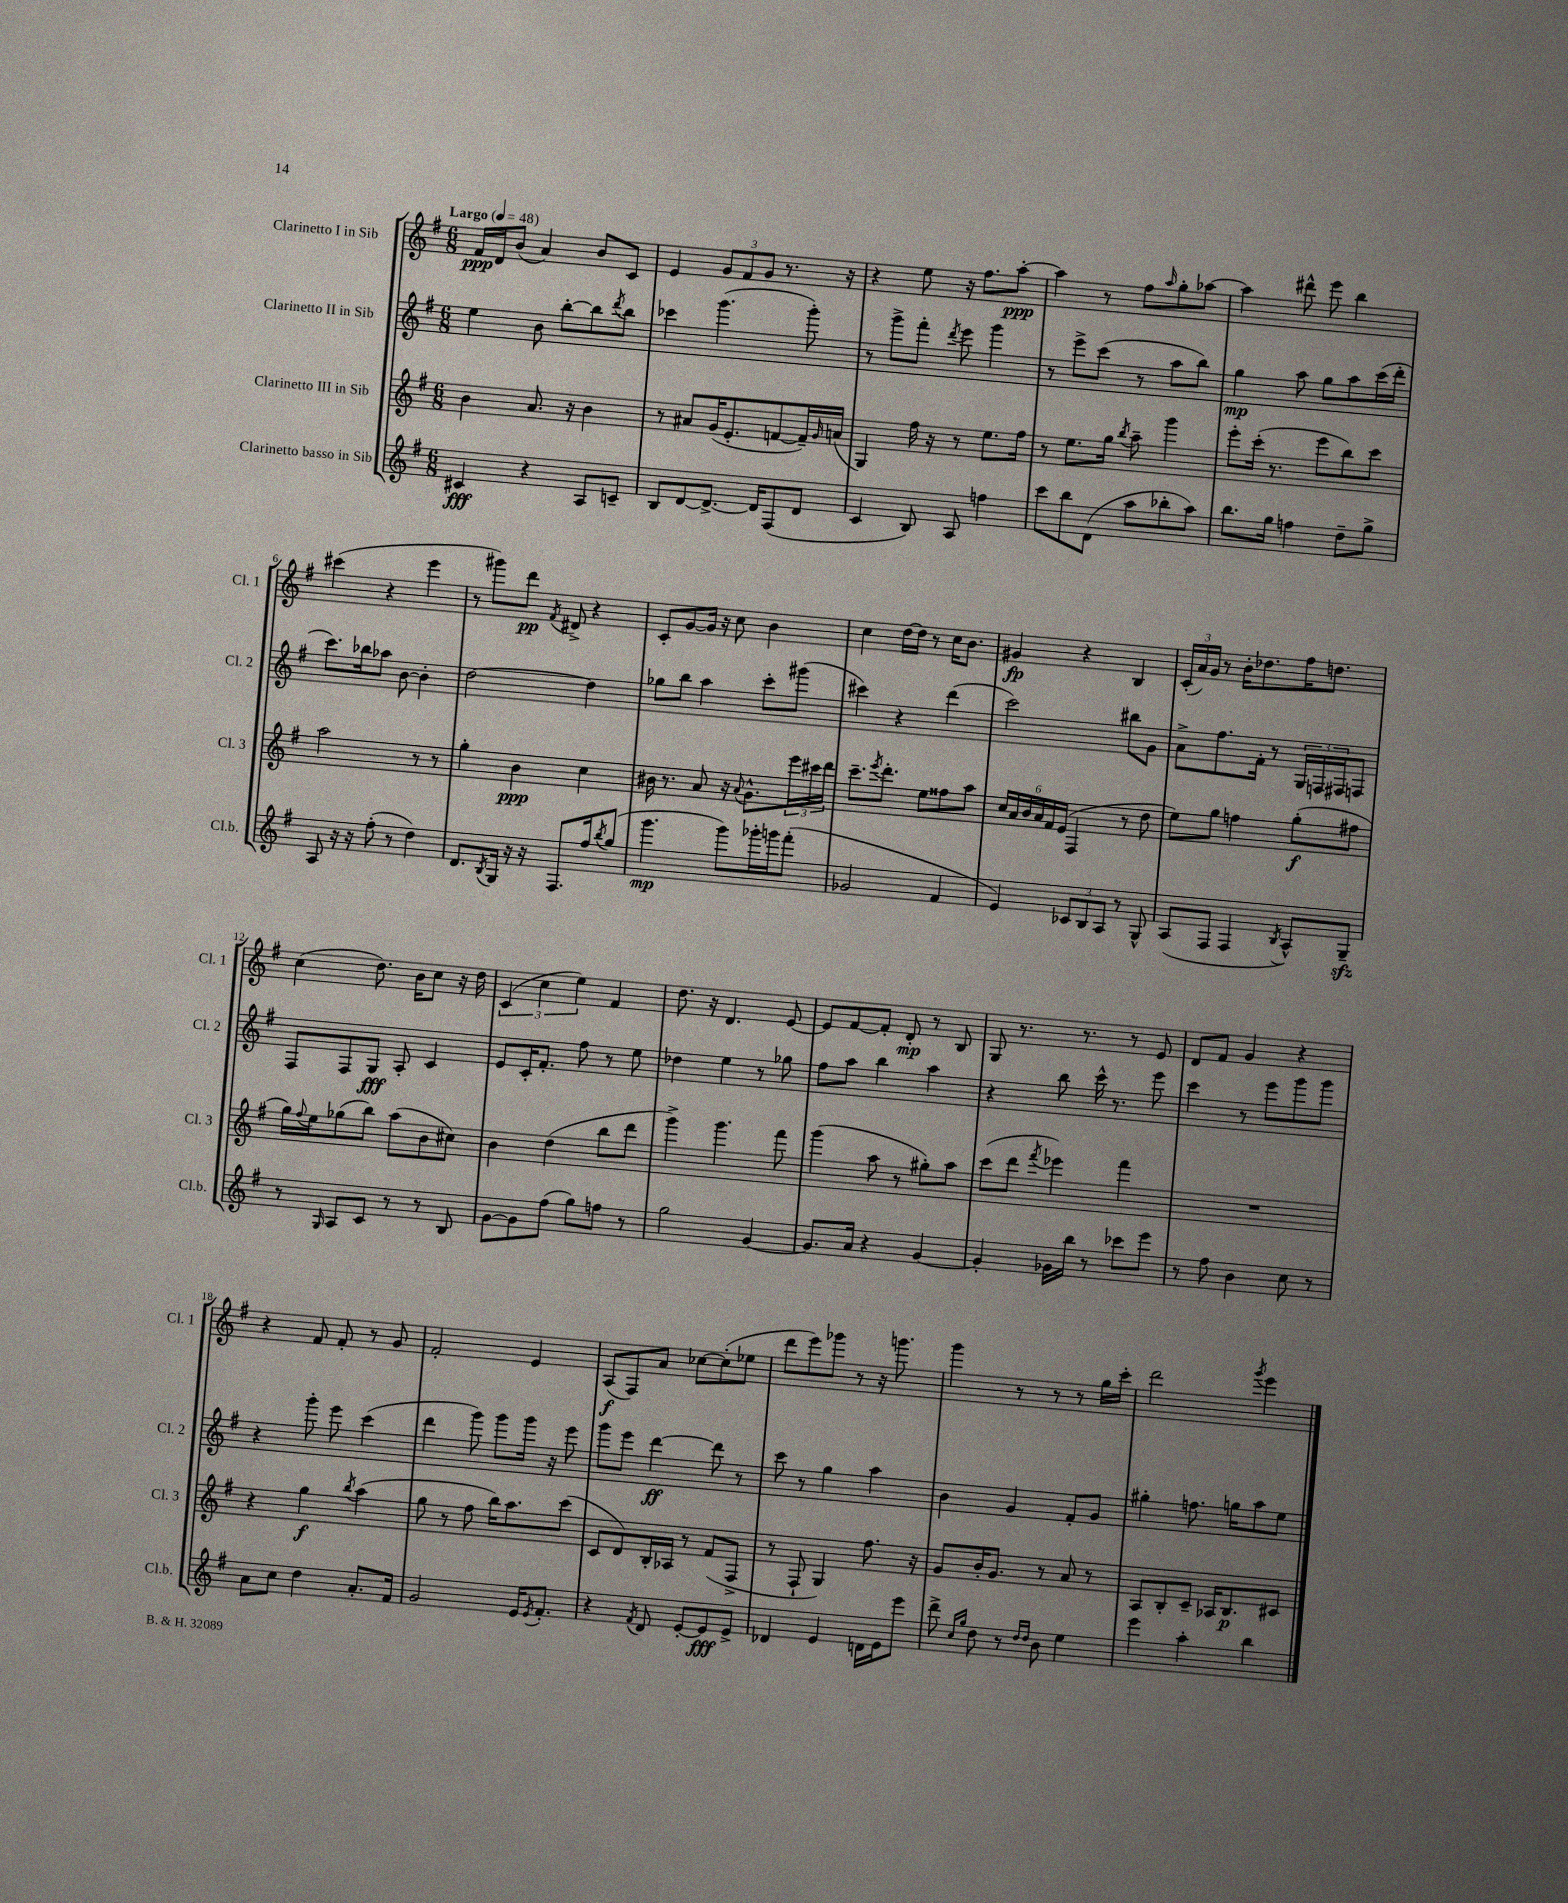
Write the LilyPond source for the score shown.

<<
\new StaffGroup <<
\new Staff = "s0" \with { instrumentName = "Clarinetto I in Sib" shortInstrumentName = "Cl. 1" } {
    \clef treble \key g \major \numericTimeSignature \time 6/8 \tempo "Largo" 4 = 48
    fis'16\ppp d'16 b'8( a'4) b'8 c'8 |
    e'4 \tuplet 3/2 { g'8 fis'8 g'8 } r8. r16 |
    r4 e''8 r16 fis''8. a''8~-.\ppp |
    a''4 r8 fis''8 \grace { a''16 } g''8-. aes''8~ |
    aes''4 dis'''8-^ e'''8 b''4 |
    cis'''4( r4 e'''4 |
    r8 gis'''8) d'''8\pp \acciaccatura { fis'8 } dis'8-> r4 |
    c'8-. g'8~ g'16 r16 c''8 b'4 |
    c''4 d''16~ d''16 r8 c''16 b'8. |
    gis'4\fp r4 b4 |
    \tuplet 3/2 { c'16-.( a'16) g'16 } r8 b'16-. des''8. fis''16 d''8. |
    c''4( d''8.) b'16 c''8 r16 d''16 |
    \tuplet 3/2 { c'4( c''4 e''4) } fis'4 |
    d''8. r16 d'4. e'8~ |
    e'8 fis'8~ fis'8-. d'8-.\mp r8 b8 |
    g8 r8. r8. r8 e'8 |
    d'8 fis'8 g'4 r4 |
    r4 fis'8 fis'8-. r8 g'8 |
    fis'2-. e'4 |
    a8\f( fis8) a'8 ces''8~ ces''8-.( ees''8 |
    d'''8 e'''8) ges'''8 r8 r16 g'''8. |
    g'''4 r8 r8 r8 g''16 c'''16-. |
    d'''2 \acciaccatura { g'''8 } e'''4 \bar "|." |
}
\new Staff = "s1" \with { instrumentName = "Clarinetto II in Sib" shortInstrumentName = "Cl. 2" } {
    \clef treble \key g \major \numericTimeSignature \time 6/8
    e''4 b'8 b''8~-. b''8 \acciaccatura { d'''8 } b''8 |
    ces'''4 g'''4.( g'''8-.) |
    r8 g'''8-> fis'''8-. \acciaccatura { d'''8 } e'''8 g'''4 |
    r8 e'''8-> c'''8( r8 a''8 b''8) |
    g''4\mp a''8 g''8 a''8 c'''16( d'''16-. |
    c'''8.) bes''16 aes''8 b'8~ b'4-. |
    d''2~ d''4 |
    ges''8 b''8 a''4 c'''8-. gis'''8( |
    cis'''4) r4 d'''4( |
    c'''2) bis''8 g'8 |
    a'8-> fis''8. fis'16-. r8 \tuplet 3/2 { g16 f16 fis16 } f8 |
    fis8 fis8 g8\fff a8-. c'4 |
    e'8 c'16-. fis'8.-. fis''8 r8 e''8 |
    des''4 e''4 r8 ges''8 |
    fis''8 a''8 b''4 a''4 |
    r4 b''8 c'''16-^ r8. e'''8 |
    c'''4 r8 e'''8 g'''8 g'''8 |
    r4 g'''8-. e'''8 c'''4( |
    d'''4 g'''8) g'''8 g'''16 r16 e'''8 |
    g'''8 e'''8 d'''4~\ff d'''8 r8 |
    c'''8 r8 g''4 a''4 |
    b'4 g'4 fis'8-. g'8 |
    gis''4-. f''8. g''16 a''8 e''8 \bar "|." |
}
\new Staff = "s2" \with { instrumentName = "Clarinetto III in Sib" shortInstrumentName = "Cl. 3" } {
    \clef treble \key g \major \numericTimeSignature \time 6/8
    b'4 a'8. r16 b'4 |
    r8 ais'8 g'16( e'8.-. f'8~ f'16--) \grace { g'16 } a'16( |
    g4) fis''16 r16 r8 e''8. fis''16 |
    r8 e''8. g''16 \acciaccatura { b''8 } a''8-- g'''4 |
    e'''8-. c'''16-.( r8. e'''8 b''8) c'''8 |
    a''2 r8 r8 |
    g''4-. b'4\ppp c''4 |
    bis'16 r8. a'8 r16 \appoggiatura { a'8 } g'8.-^ \tuplet 3/2 { e'''16 cis'''16 d'''16 } |
    c'''8.-- \acciaccatura { e'''8 } d'''8.-. e''8 fisis''8 a''8 |
    \tuplet 6/4 { c''16 a'16 b'16 a'16 fis'16 e'16( } fis4 r8 d''8 |
    e''8) g''8 f''4 g''8-.\f( fis''8 |
    g''16) \appoggiatura { fis''8 } e''16 ges''8( b''8) a''8( b'8 cis''8) |
    b'4 d''4( b''8 d'''8 |
    g'''4->) g'''4. fis'''8 |
    g'''4( a''8 r8 gis''8-.) a''8 |
    c'''8( d'''8 \acciaccatura { fis'''8 } ees'''4) fis'''4 |
    R2. |
    r4 g''4\f \acciaccatura { b''8 } a''4( |
    g''8 r8 fis''8 b''16) a''8. c'''8( |
    c'8 d'8) b16-. aes16 r8 fis'8( fis8-> |
    r8 fis8-! g4) fis''8. r16 |
    g'8 b'16-. g'8. r8 a'8 r8 |
    a8 b8-. c'8-- aes16 b8.\p cis'8 \bar "|." |
}
\new Staff = "s3" \with { instrumentName = "Clarinetto basso in Sib" shortInstrumentName = "Cl.b." } {
    \clef treble \key g \major \numericTimeSignature \time 6/8
    cis'4\fff r4 a8 c'8-- |
    b8 d'8~ d'8.~-> d'16 fis8( d'8 |
    c'4 b8) a8 f''4 |
    c'''8 b''8 d'8( a''8 bes''8-. a''8) |
    b''8. g''16 f''4 d''8-- g''8-> |
    a8 r16 r16 fis''8-.( r8 d''4) |
    d'8. \acciaccatura { b8 } g16 r16 r16 fis8. fis''16 \acciaccatura { b''8 } g''8( |
    g'''4.\mp g'''8) ges'''16-. g'''16 fis'''8-.( |
    ges'2 fis'4 |
    e'4) \tuplet 3/2 { ces'8 b8 a8 } r8 g8-^ |
    a8( fis8 fis4 \acciaccatura { b8 } a8-^) g8--\sfz |
    r8 \grace { g16 } a8 c'8 r8 r8 b8 |
    g'8~ g'8 fis''8( g''8) f''8 r8 |
    g''2 g'4~ |
    g'8. a'16 r4 g'4~ |
    g'4-. ges'16 b''16 r8 ces'''8 e'''8 |
    r8 fis''8 b'4 c''8 r8 |
    a'8 c''8 d''4 a'8.-. fis'16 |
    g'2 e'16 \acciaccatura { e'8 } fis'8.-. |
    r4 \acciaccatura { fis'8 } d'8 e'8~-. e'8\fff e'8-> |
    des'4 e'4 d'16 e'16 e'''8 |
    d'''8-> \grace { c''16 g''16 } d''8 r8 \grace { d''16 d''16 } b'8 e''4 |
    e'''4 a''4-. b''4 \bar "|." |
}
>>
>>
